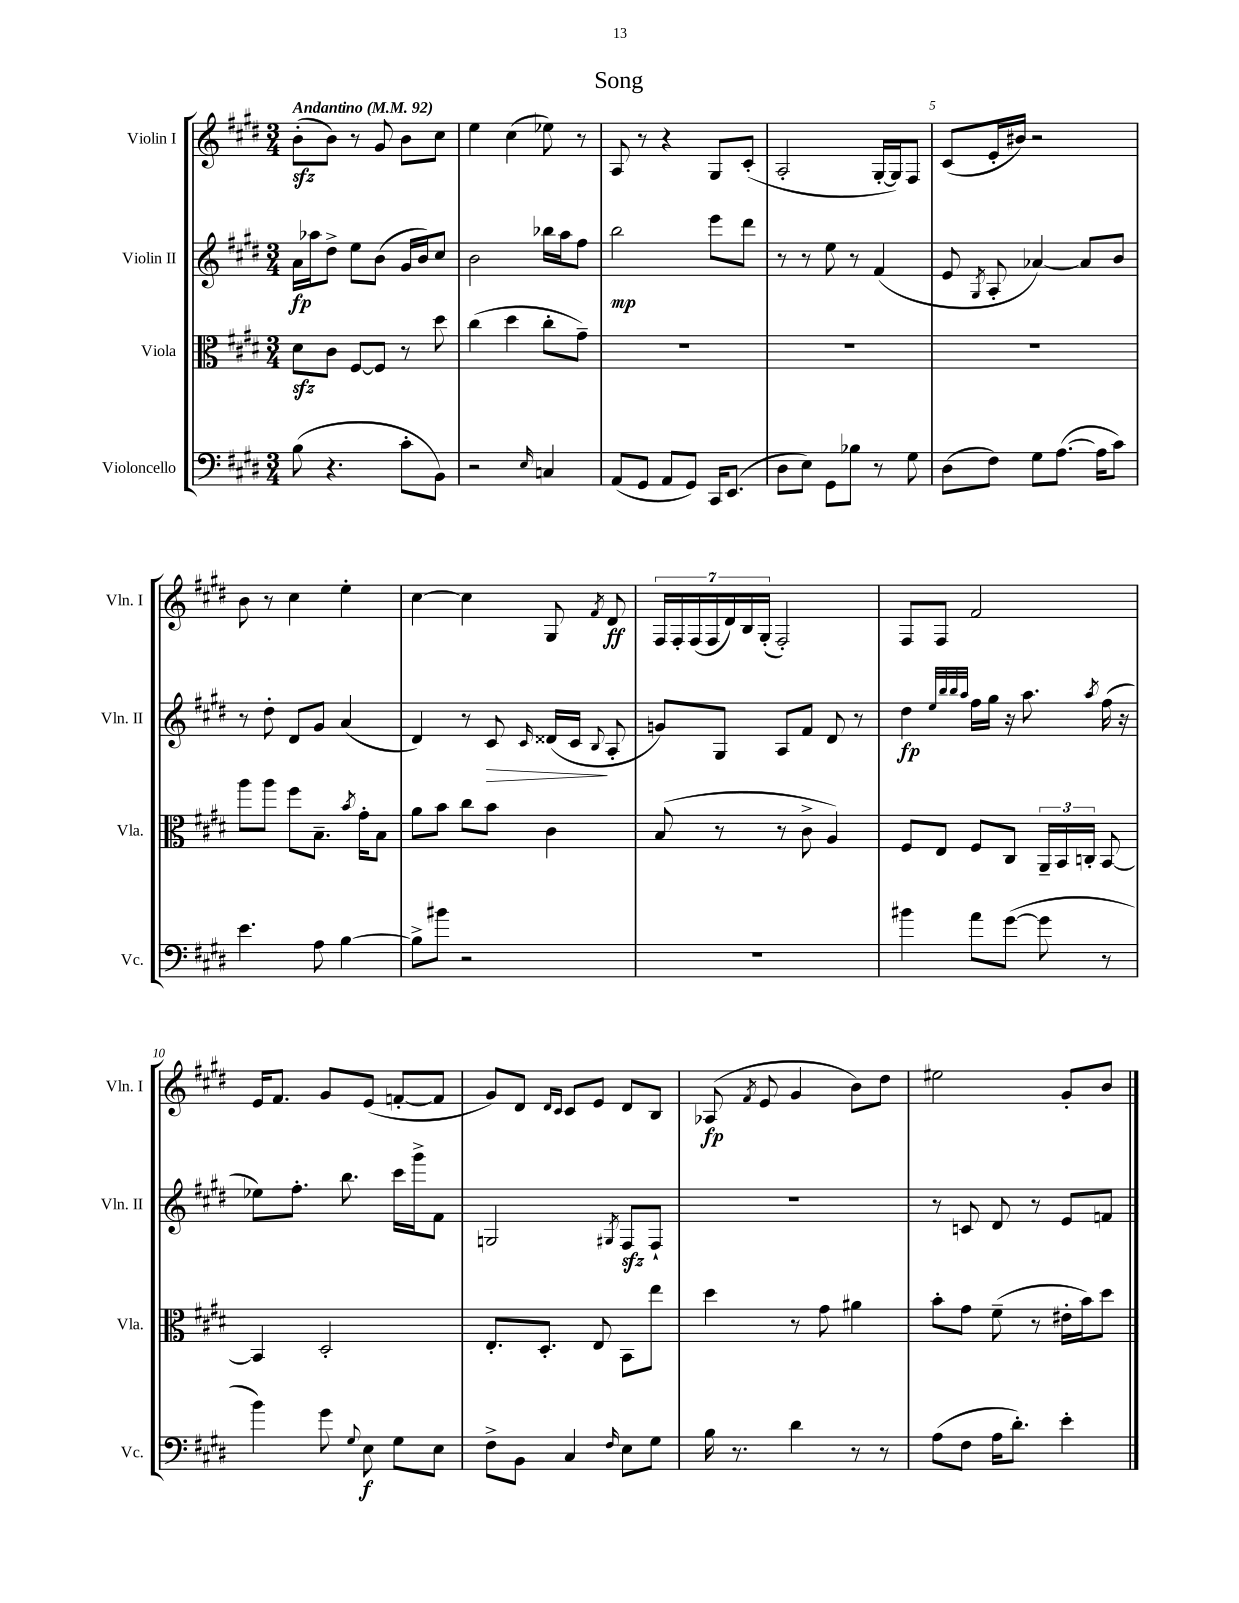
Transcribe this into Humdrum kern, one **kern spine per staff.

**kern	**dynam	**kern	**kern	**dynam	**kern	**dynam
*part4	*part4	*part3	*part2	*part2	*part1	*part1
*staff4	*staff4	*staff3	*staff2	*staff2	*staff1	*staff1
*I"Violoncello	*	*I"Viola	*I"Violin II	*	*I"Violin I	*
*I'Vc.	*	*I'Vla.	*I'Vln. II	*	*I'Vln. I	*
*clefF4	*	*clefC3	*clefG2	*	*clefG2	*
*k[f#c#g#d#]	*	*k[f#c#g#d#]	*k[f#c#g#d#]	*	*k[f#c#g#d#]	*
*M3/4	*	*M3/4	*M3/4	*	*M3/4	*
*MM92	*	*MM92	*MM92	*	*MM92	*
=1	=1	=1	=1	=1	=1	=1
!	!	!	!	!	!LO:TX:a:B:t=Andantino	!
(8B\	.	8d#zz\L	16a\LL	fp	(8bzz'\L	.
.	.	.	16aa-X\J	.	.	.
4.r	.	8c#\J	8dd#^\J	.	8b\J)	.
.	.	[8F#/L	8ee\L	.	8r	.
.	.	8F#/J]	(8b\J	.	8g#/	.
8c#'\L	.	8r	16g#/LL	.	8b\L	.
.	.	.	16b/J)	.	.	.
8BB\J)	.	8dd#\	8cc#/J	.	8cc#\J	.
=2	=2	=2	=2	=2	=2	=2
2r	.	(4cc#\	2b\	.	4ee\	.
.	.	4dd#\	.	.	(4cc#\	.
16qqE/	.	.	.	.	.	.
4Cn/	.	8cc#'\L	16bb-X\LL	.	8ee-X\)	.
.	.	.	16aa\J	.	.	.
.	.	8g#~\J)	8ff#\J	.	8r	.
=3	=3	=3	=3	=3	=3	=3
(8AA/L	.	2.r	2bb\	mp	8A/	.
8GG#/J	.	.	.	.	8r	.
8AA/L	.	.	.	.	4r	.
8GG#/J)	.	.	.	.	.	.
16CC#/KL	.	.	8eee\L	.	8G#/L	.
(8.EE/J	.	.	.	.	.	.
.	.	.	8ddd#\J	.	(8c#'/J	.
=4	=4	=4	=4	=4	=4	=4
8D#\L	.	2.r	8r	.	2A'/	.
8E\J)	.	.	8r	.	.	.
8GG#\L	.	.	8ee\	.	.	.
8B-X\J	.	.	8r	.	.	.
8r	.	.	(4f#/	.	[16G#'/LL	.
.	.	.	.	.	16G#/J])	.
8G#\	.	.	.	.	8F#/J	.
=5	=5	=5	=5	=5	=5	=5
(8D#\L	.	2.r	8e/	.	(8c#/L	.
.	.	.	8qG#/	.	.	.
8F#\J)	.	.	8A'/	.	16e'/L	.
.	.	.	.	.	16b#X/JJ)	.
8G#\L	.	.	[4a-X/)	.	2r	.
([8.A\J	.	.	.	.	.	.
.	.	.	8a-/L]	.	.	.
16A\KL]	.	.	.	.	.	.
8c#\J)	.	.	8b/J	.	.	.
!!LO:LB:g=z
=6	=6	=6	=6	=6	=6	=6
4.e\	.	8aa\L	8r	.	8b\	.
.	.	8aa\J	8dd#'\	.	8r	.
.	.	8ff#\L	8d#/L	.	4cc#\	.
8A\	.	8.B~\J	8g#/J	.	.	.
[4B\	.	.	(4a/	.	4ee'\	.
.	.	8qb/	.	.	.	.
.	.	16g#'\KL	.	.	.	.
.	.	8B\J	.	.	.	.
=7	=7	=7	=7	=7	=7	=7
8B^\L]	.	8a\L	4d#/)	.	[4cc#\	.
8b#X\J	.	8b\J	.	.	.	.
2r	.	8cc#\L	8r	.	4cc#\]	.
!	!	!	!	!LO:HP:b	!	!
.	.	8b\J	8c#/	>	.	.
.	.	.	16qqc#/	.	.	.
.	.	4c#\	(16d##X/LL	.	8G#/	.
.	.	.	16c#/JJ	.	.	.
.	.	.	8qqB/	.	8qf#/	.
.	.	.	8A'/	]	8d#/	ff
=8	=8	=8	=8	=8	=8	=8
2.r	.	(8B/	8gn/L)	.	28F#/LL	.
.	.	.	.	.	28F#'/	.
.	.	.	.	.	(28F#/	.
.	.	.	.	.	28F#/	.
.	.	8r	8G#/J	.	.	.
.	.	.	.	.	28d#/)	.
.	.	.	.	.	28B/	.
.	.	.	.	.	(28G#'/JJ	.
.	.	8r	8A/L	.	2F#'/)	.
.	.	8c#^\	8f#/J	.	.	.
.	.	4A/)	8d#/	.	.	.
.	.	.	8r	.	.	.
=9	=9	=9	=9	=9	=9	=9
4b#X\	.	8F#/L	4dd#\	fp	8F#/L	.
.	.	8E/J	.	.	8F#/J	.
.	.	.	32qqee/LLL	.	.	.
.	.	.	32qqbb/	.	.	.
.	.	.	32qqbb/	.	.	.
.	.	.	32qqaa/JJJ	.	.	.
8a\L	.	8F#/L	16ff#\LL	.	2f#/	.
.	.	.	16gg#\JJ	.	.	.
([8g#\J	.	8C#/J	16r	.	.	.
.	.	.	8.aa\	.	.	.
8g#\]	.	24AA~/LL	.	.	.	.
.	.	24BB/	.	.	.	.
.	.	24Cn'/JJ	.	.	.	.
.	.	.	8qaa/	.	.	.
8r	.	[8BB/	(16ff#\	.	.	.
.	.	.	16r	.	.	.
!!LO:LB:g=z
=10	=10	=10	=10	=10	=10	=10
4b\)	.	4BB/]	8ee-X\L)	.	16e/KL	.
.	.	.	.	.	8.f#/J	.
.	.	.	8.ff#'\J	.	.	.
8g#\	.	2D#'/	.	.	8g#/L	.
.	.	.	8.bb\	.	.	.
8qqG#/	.	.	.	.	.	.
8E\	f	.	.	.	(8e/J	.
8G#\L	.	.	16ccc#\LL	.	[8fn'/L	.
.	.	.	16ggg#^\J	.	.	.
8E\J	.	.	8f#\J	.	8f/J]	.
=11	=11	=11	=11	=11	=11	=11
8F#^\L	.	8.E'/L	2Gn/	.	8g#/L)	.
8BB\J	.	.	.	.	8d#/J	.
.	.	8.D#'/J	.	.	.	.
.	.	.	.	.	16qqd#/LL	.
.	.	.	.	.	16qqc#/JJ	.
4C#/	.	.	.	.	8c#/L	.
.	.	8E/	.	.	8e/J	.
16qqF#/	.	.	8qG#X/	.	.	.
8E\L	.	8BB\L	8F#zz/L	.	8d#/L	.
8G#\J	.	8ee\J	8F#`/J	.	8B/J	.
=12	=12	=12	=12	=12	=12	=12
16B\	.	4dd#\	2.r	.	(8A-X/	fp
8.r	.	.	.	.	.	.
.	.	.	.	.	8qf#/	.
.	.	.	.	.	8e/	.
4d#\	.	8r	.	.	4g#/	.
.	.	8g#\	.	.	.	.
8r	.	4a#X\	.	.	8b\L)	.
8r	.	.	.	.	8dd#\J	.
=13	=13	=13	=13	=13	=13	=13
(8A\L	.	8b'\L	8r	.	2ee#X\	.
8F#\J	.	8g#\J	8cn/	.	.	.
16A\KL	.	(8f#~\	8d#/	.	.	.
8.d#'\J)	.	.	.	.	.	.
.	.	8r	8r	.	.	.
4e'\	.	16e#X'\LL	8e/L	.	8g#'/L	.
.	.	16b\J)	.	.	.	.
.	.	8dd#\J	8fn/J	.	8b/J	.
==	==	==	==	==	==	==
*-	*-	*-	*-	*-	*-	*-
